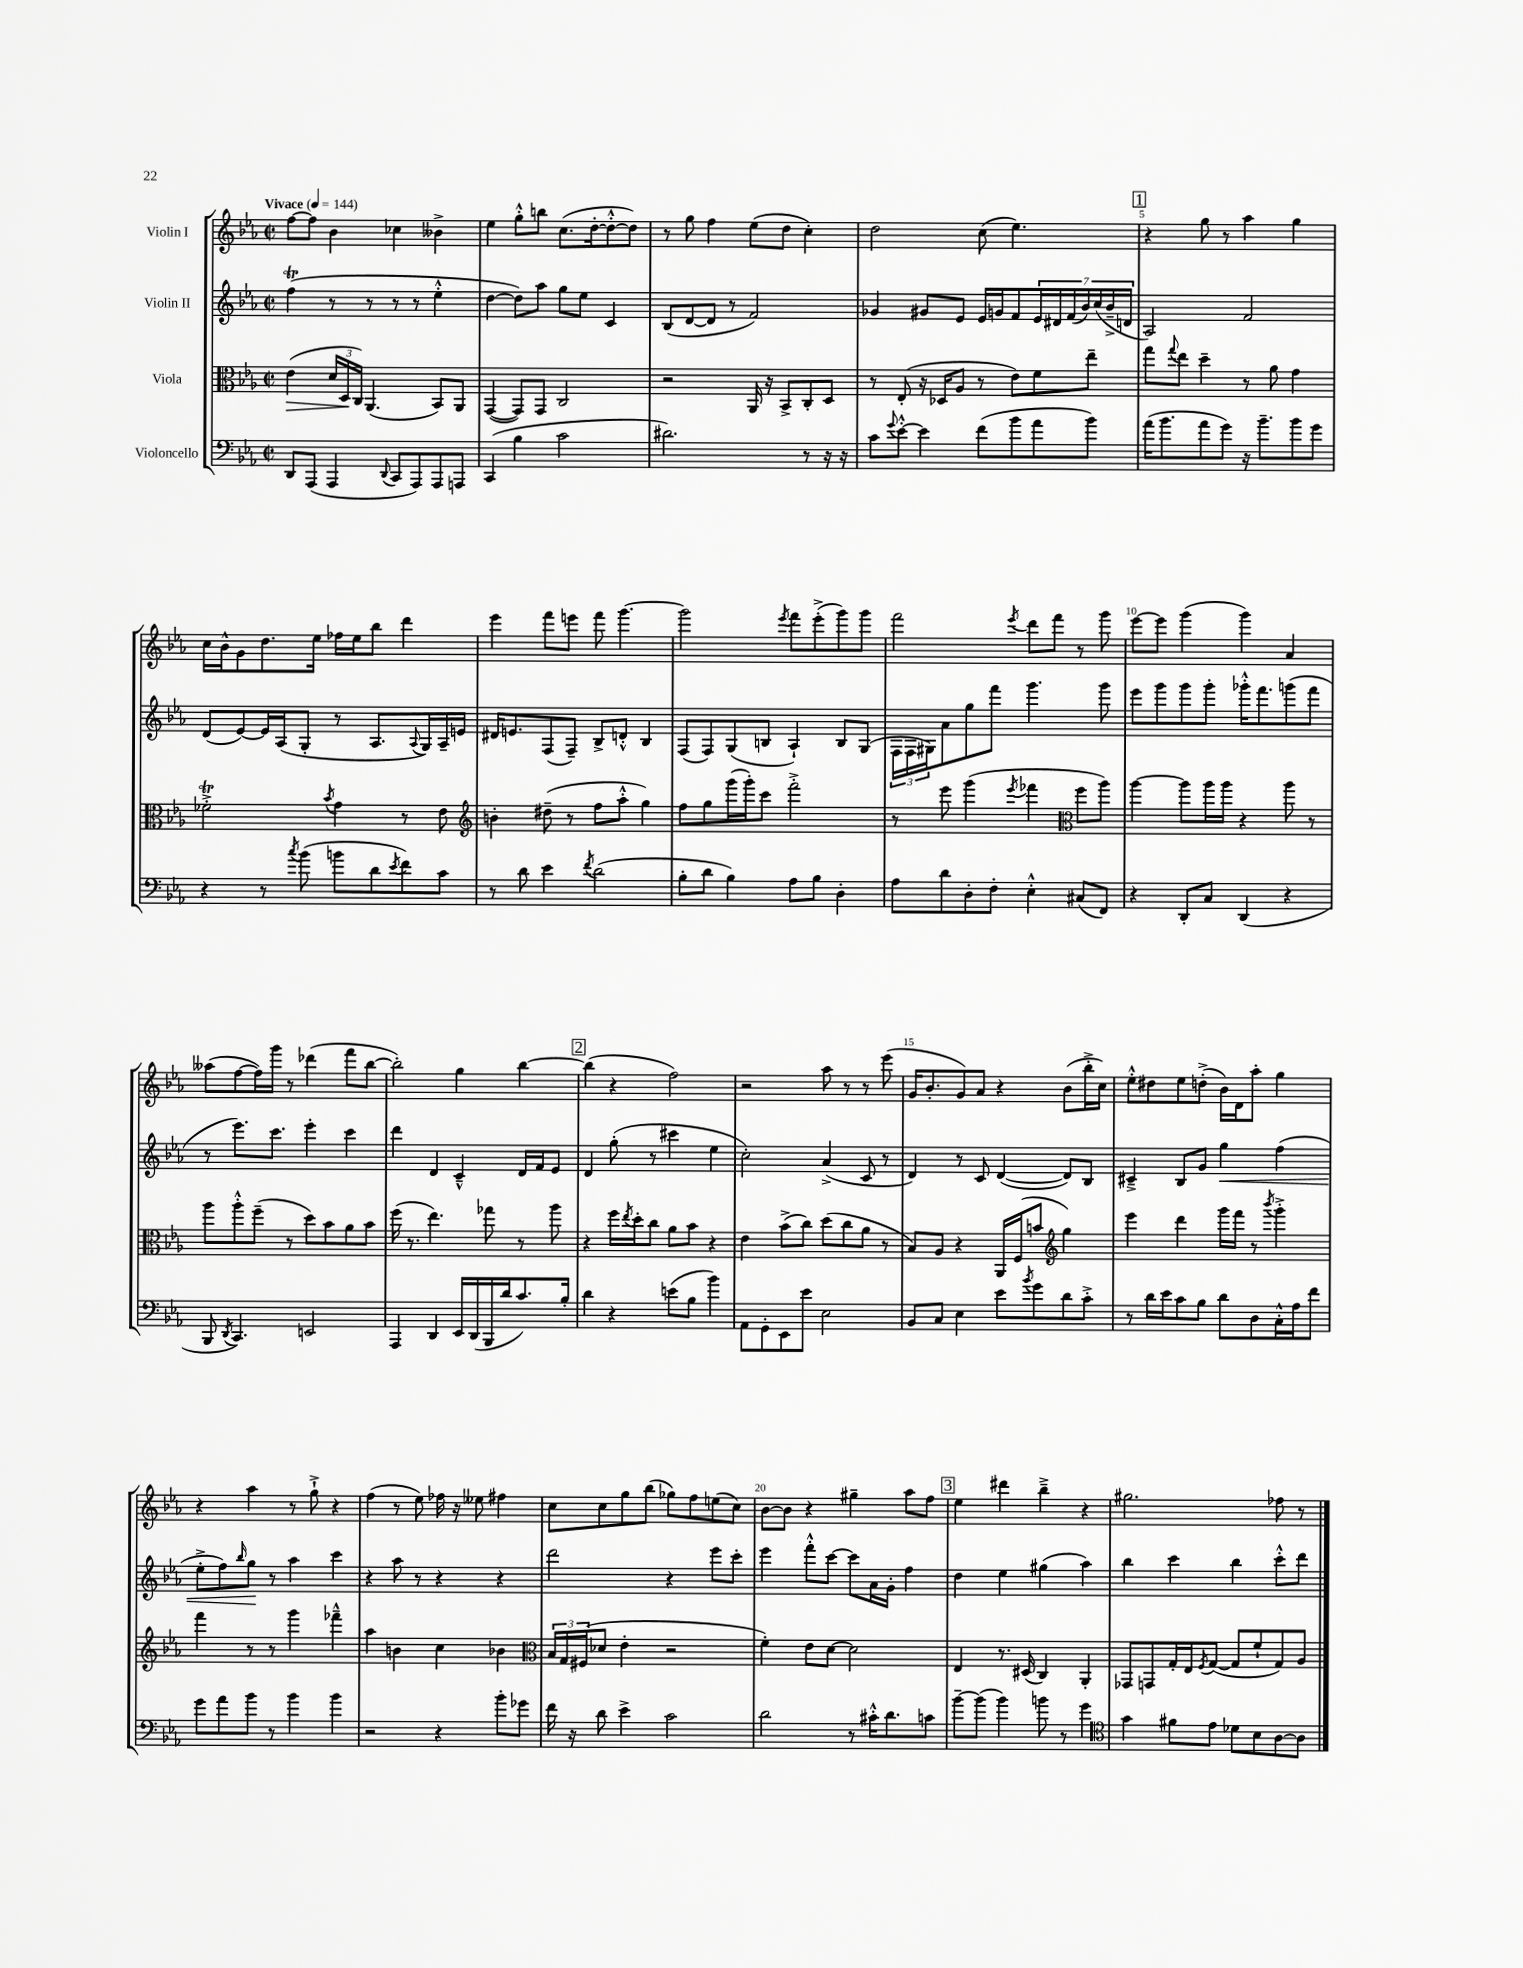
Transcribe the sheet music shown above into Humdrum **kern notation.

**kern	**kern	**kern	**kern
*staff4	*staff3	*staff2	*staff1
*clefF4	*clefC3	*clefG2	*clefG2
*k[b-e-a-]	*k[b-e-a-]	*k[b-e-a-]	*k[b-e-a-]
*M2/2	*M2/2	*M2/2	*M2/2
*met(c|)	*met(c|)	*met(c|)	*met(c|)
*MM144	*MM144	*MM144	*MM144
8DD/L	(4e-\	(4ff\	[8ff\L
(8AAA-/J	.	.	8ff\]J
4AAA-/	24d/LL	8r	4b-\
.	24D/	.	.
.	24C/JJ)	.	.
.	(4.AA-/	8r	.
8qqDD/	.	.	.
8CC/L	.	8r	4cc-\
8AAA-/)	.	8r	.
8AAA-/	8BB-/L)	4ee-'^^\	4b--^\
8AAA/J	8AA-/J	.	.
=	=	=	=
(4CC/	([4GG/	[4dd\	4ee-\
4B-\	8GG/]L)	8dd\]L)	8gg'^^\L
.	8GG/J	8aa-\J	8bb\J
2c\	2C/	8gg\L	(8.cc\L
.	.	8ee-\J	.
.	.	.	[16dd'\k
.	.	4c/	8dd'^^\_
.	.	.	8dd\]J)
=	=	=	=
2.d#\)	2r	(8B-/L	8r
.	.	[8d/	8gg\
.	.	8d/]J	4ff\
.	.	8r	.
.	16AA-/	2f/)	(8ee-\L
.	16r	.	.
.	8BB-^/L	.	8dd\J
8r	8C'/	.	4cc'\)
16r	8D/J	.	.
16r	.	.	.
=	=	=	=
8c\L	8r	4g-/	2dd\
8qqg/	.	.	.
[8e-'^^\J	(8E-'/	.	.
4e-\]	16r	8g#/L	.
.	16D-/LK	.	.
.	8A-/J	8e-/J	.
(8f\L	8r	16e-/LL	(8cc\
.	.	16g/J	.
8b-\	8e-\L)	8f/	4.ee-\)
8a-\	8f\	28e-/L	.
.	.	28d#/	.
.	.	(28f/	.
.	.	28b-/)	.
8b-\J)	8ee-~\J	.	.
.	.	(28cc/	.
.	.	28b-~^/	.
.	.	28d/JJ	.
=	=	=	=
(16a-\LK	8gg\L	2A-/)	4r
8.b-\	.	.	.
.	8qqgg/	.	.
.	8ee-\J	.	.
8a-\	4dd~\	.	8gg\
8g\J)	.	.	8r
16r	8r	2f/	4aa-\
8.b-~\L	.	.	.
.	8a-\	.	.
8b-\	4g\	.	4gg\
8g\J	.	.	.
=	=	=	=
4r	2f-'^\	(8d/L	16cc\LL
.	.	.	16b-^^\J
.	.	[8e-/)	8g\
8r	.	16e-/]L	8.dd\
.	.	(16A-/J	.
8qcc/	.	.	.
(8b-\	.	8G'/J	.
.	.	.	16ee-\Jk
.	8qb-/	.	.
8b\L	4g\	8r	16ff-\LL
.	.	.	16ee-\J
8d\	.	8.A-/L	8bb-\J
8qe-/	.	.	.
8f\)	8r	.	4ddd\
.	.	8qqA-/	.
.	.	16G/L)	.
8c\J	8e-\	16A-~/	.
.	.	16e/JJ	.
=	=	=	=
*	*clefG2	*	*
8r	4b'\	16d#/LK	4eee-\
.	.	8.e/	.
8d\	.	.	.
4e-\	(8dd#~\	(8F/	8fff\L
.	8r	8F~/J)	8eee\J
8qf/	.	.	.
(2d\	8ff\L	8B-^/L	8fff\
.	8aa-'^^\J	8d'^^/J	[4.ggg\
.	4gg\)	4B-/	.
=	=	=	=
8B-'\L	8ff\L	(8F/L	2ggg\]
8d\J	8gg\	8F/)	.
4B-\)	(16ggg\L	(8G/	.
.	16ggg'\J)	.	.
.	8ccc\J	8B/J	.
.	.	.	8qeee-/
8A-\L	2fff'^\	4A-`/)	8fff\L
8B-\J	.	.	(8eee-'^\
4D'\	.	8B/L	8ggg\)
.	.	(8G/J	8ggg\J
=	=	=	=
8A-\L	8r	24F\LL	2fff\
.	.	24F\	.
.	.	24G#\J)	.
8d\	8eee-\	8a-\	.
8D'\	(4ggg\	8gg\	.
8F'\J	.	8fff\J	.
.	8qeee-/	.	8qeee-/
4E-'^^\	4fff-\	4.ggg\	8ddd\L
.	.	.	8fff\J
*	*clefC3	*	*
(8C#/L	8ff\L	.	8r
8FF/J)	8aa-\J)	8ggg\	8ggg\
=	=	=	=
4r	[4aa-\	8eee-\L	[8eee-\L
.	.	8ggg\	8eee-\]J
8DD'/L	8aa-\]L	8ggg\	(4ggg\
8C/J	16aa-\L	8ggg'\J	.
.	16aa-\JJ	.	.
(4DD/	4r	16ggg-'^^\LK	4ggg\)
.	.	8.fff\	.
4r	8aa-\	(8ggg\	4a-/
.	8r	8fff\J	.
=	=	=	=
8BBB-/	8aa-\L	8r	(8aa--\L
8qDD/	.	.	.
4.CC/)	8aa-'^^\	8.eee-\L)	[8ff\
.	(8ff~\J	.	16ff\]L)
.	.	8.ccc\J	16ggg\JJ
.	8r	.	8r
2EE/	8dd\L)	4eee-'\	(4ddd-\
.	8b-\	.	.
.	8a-\	4ccc\	8fff\L
.	8b-\J	.	[8bb-\J
=	=	=	=
4AAA-/	(16ff\	4ddd\	2bb-'\])
.	8.r	.	.
4DD/	4.ee-\)	4d/	.
16EE-/LL	.	4c~^^/	4gg\
(16DD/	.	.	.
16BBB-/	8gg-\	.	.
16d/J	.	.	.
8.c/)	8r	16d/LL	[4bb-\
.	.	16f/J	.
.	8aa-\	8e-/J	.
16B-'/Jk	.	.	.
=	=	=	=
4d\	4r	4d/	(4bb-\]
4r	16ff\LL	(8gg'\	4r
.	8qee-/	.	.
.	16dd'\J	.	.
.	8cc\J	8r	.
(8e\L	8a-\L	4ccc#\	2ff\)
8B-\J	8b-\J	.	.
4b-\)	4r	4ee-\	.
=	=	=	=
8AA-\L	4e-\	2cc'\)	2r
8GG'\	.	.	.
8EE-\	(8b-^\L	.	.
8e-\J	8cc\J)	.	.
2E-\	(8dd\L	(4a-^/	8aa-\
.	8cc\	.	8r
.	8a-\J	8c/	8r
.	8r	8r	(8eee-\
=	=	=	=
8BB-/L	8B-/L)	4d/)	16g/LK
.	.	.	8.b-'/
8C/J	8A-/J	.	.
4E-\	4r	8r	8g/)
.	.	8c/	8a-/J
8e-\L	16AA-/LL	([4d/	4r
.	(16F/J	.	.
8qb-/	.	.	.
8g\	8b/J	.	.
*	*clefG2	*	*
8d\	4gg\)	8d/]L)	(8b-\L
8c'^\J	.	8B-/J	16bb-'^\L
.	.	.	16cc\JJ)
=	=	=	=
8r	4eee-\	4c#~^/	8ee-'^^\L
16d\LL	.	.	8dd#\
16e-\J	.	.	.
8c\	4ddd\	8B-/L	8ee-\
8B-\J	.	8g/J	(8dd'^\J
8d\L	16ggg\LL	4gg\	16b-\LL)
.	16fff\JJ	.	16d\J
8D\	8r	.	8aa-'\J
.	8qbbb-/	.	.
16C'^^\L	4ggg'^\	(4ff\	4gg\
16A-\J	.	.	.
8f\J	.	.	.
=	=	=	=
8g\L	4fff\	8ee-'^\L	4r
8a-\	.	8ff\)	.
.	.	16qqbb-/	.
8b-\J	8r	8gg\J	4aa-\
8r	8r	8r	.
4b-\	4ggg\	4aa-\	8r
.	.	.	8gg`^\
4b-\	4fff-~^^\	4ccc\	4r
=	=	=	=
2r	4aa-\	4r	(4ff\
.	4b\	8aa-\	8r
.	.	8r	8ee-\)
4r	4cc\	4r	16ff-\
.	.	.	16r
.	.	.	8ee--\
8b-'\L	4b-\	4r	4ff#\
8g-\J	.	.	.
=	=	=	=
*	*clefC3	*	*
16f\	24B-/LL	2ddd\	8cc\L
.	24G/	.	.
16r	.	.	.
.	(24F#/J	.	.
8d\	8d-/J	.	8cc\
4e-^\	4e-'\	.	8gg\
.	.	.	(8bb-\J
2c\	2r	4r	8gg-\L)
.	.	.	8ff\
.	.	8eee-\L	(8ee\
.	.	8ccc'\J	8cc\J)
=	=	=	=
2d\	4f'\)	4eee-\	[8b-\L
.	.	.	8b-\]J
.	8e-\L	8fff'^^\L	4r
.	[8d\J	[8ccc\J	.
8r	2d\]	8ccc\]L	4gg#~\
16c#'^^\LK	.	16a-\L	.
8.d\	.	16g'\JJ	.
.	.	4ff\	8aa-\L
8c\J	.	.	8ff\J
=	=	=	=
[8b-~\L	4E-/	4dd\	4ee-\
(8b-\]J	.	.	.
4b-\)	8.r	4ee-\	4ddd#\
.	(16D#/	.	.
8b\	4C/)	(4gg#\	4bb-~^\
8r	.	.	.
4g\	4AA-'/	4aa-\)	4r
=	=	=	=
*clefC4	*	*	*
4g\	8GG-/L	4bb-\	2.gg#\
.	8GG/	.	.
8f#\L	16G'/L	4ccc\	.
.	16E-/J	.	.
.	8qF/	.	.
8e-\J	([8G/J	.	.
8d-\L	8G/]L	4bb-\	.
8B-\	8f`/	.	.
[8A-\	8G/)	8ccc'^^\L	8ff-\
8A-\]J	8A-/J	8ddd\J	8r
==	==	==	==
*-	*-	*-	*-
